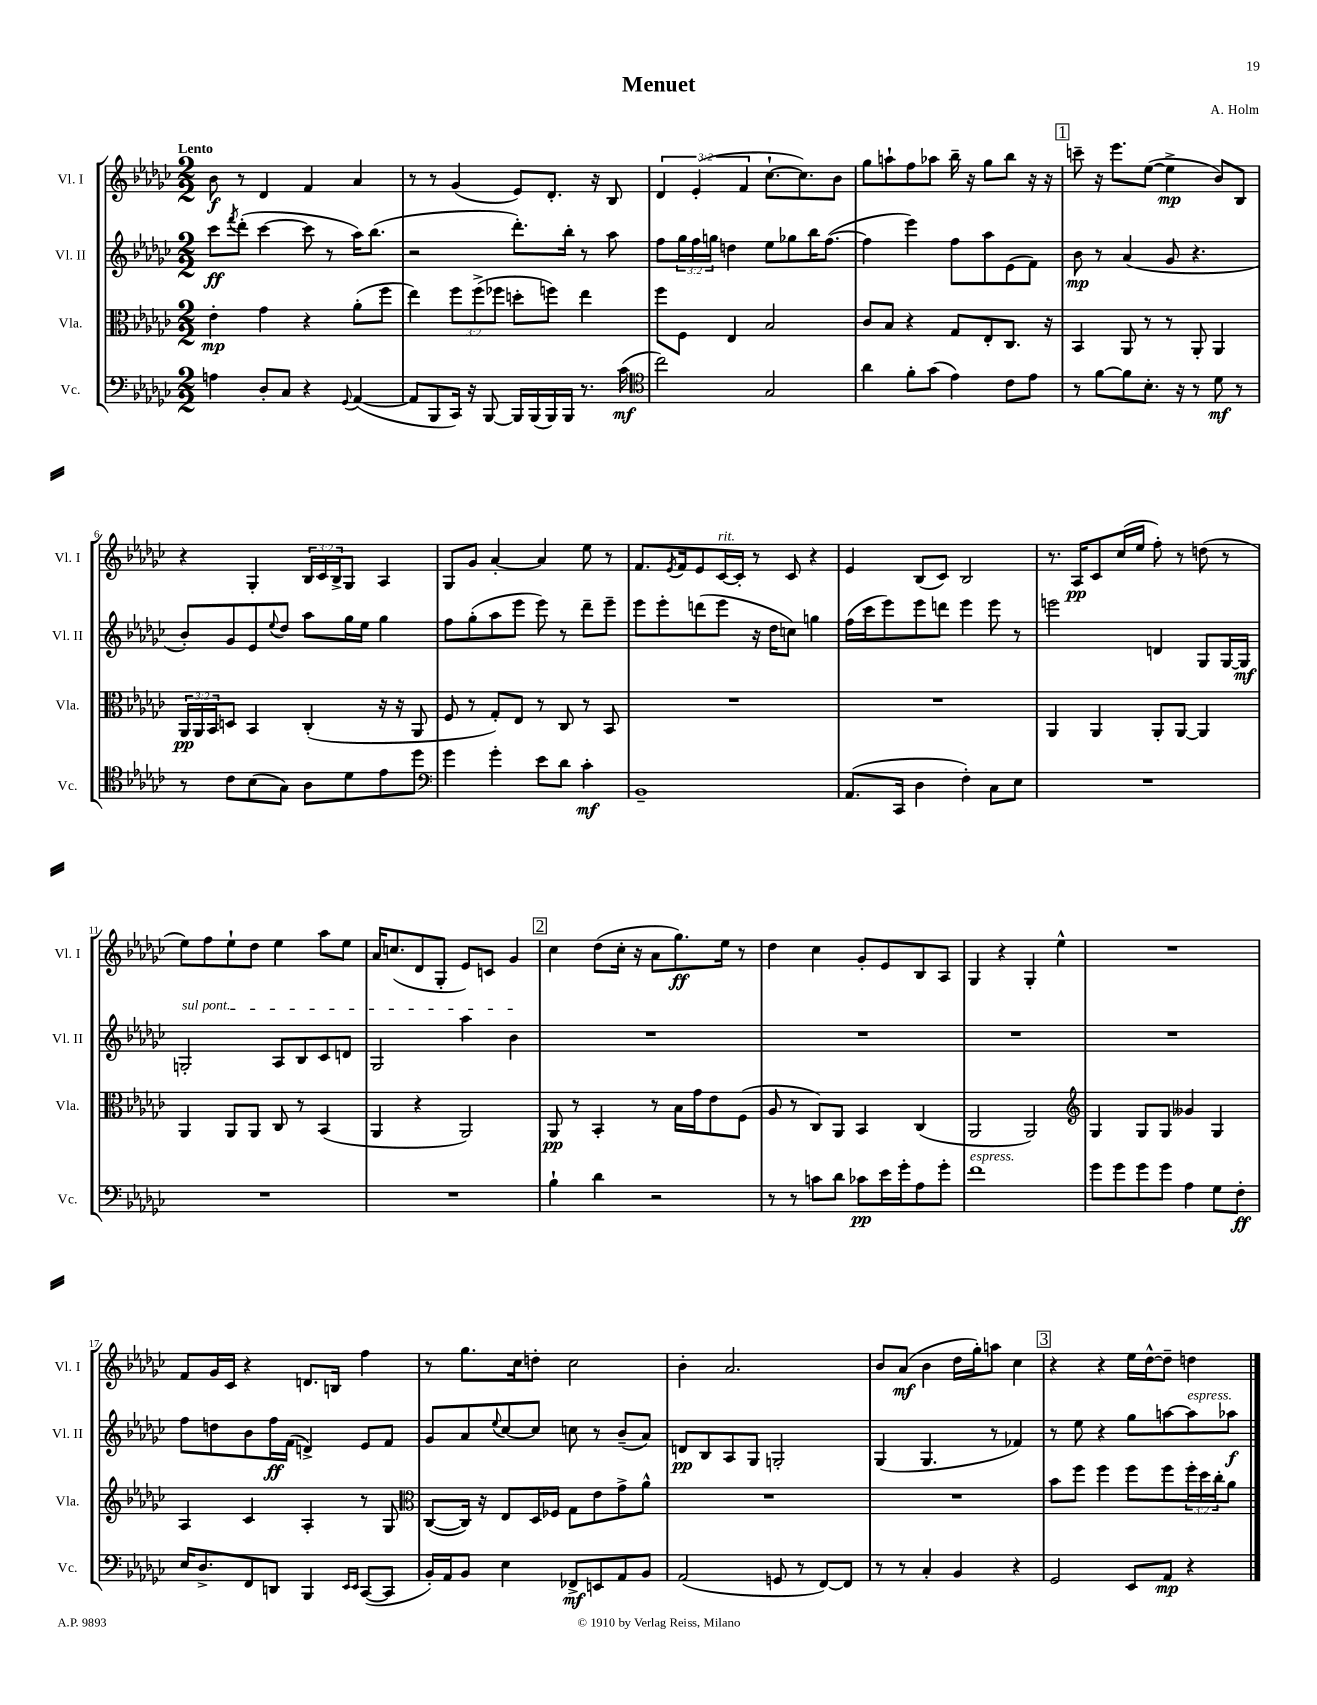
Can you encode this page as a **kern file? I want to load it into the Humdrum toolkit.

**kern	**kern	**kern	**kern
*staff4	*staff3	*staff2	*staff1
*clefF4	*clefC3	*clefG2	*clefG2
*k[b-e-a-d-g-c-]	*k[b-e-a-d-g-c-]	*k[b-e-a-d-g-c-]	*k[b-e-a-d-g-c-]
*M2/2	*M2/2	*M2/2	*M2/2
4A	4e-'	8ccc-	8b-
.	.	8qfff	.
.	.	(8ddd-'	8r
8D-'	4g-	[4ccc-	4d-
8C-	.	.	.
4r	4r	8ccc-]	4f
.	.	8r	.
8qqGG-	.	.	.
([4AA-	(8a-'	16aa-)	4a-
.	.	(8.bb-	.
.	8ff	.	.
=	=	=	=
8AA-]	4ee-)	2r	8r
8BBB-	.	.	8r
16CC-)	12ff	.	(4g-
16r	.	.	.
.	(12ff^	.	.
[8BBB-	.	.	.
.	12ff-	.	.
16BBB-]	8dd'	8.ddd-')	8e-)
(16BBB-	.	.	.
16BBB-)	8ff)	.	8.d-'
16BBB-	.	16bb-'	.
8.r	4ee-	8r	.
.	.	.	16r
.	.	8aa-	8B-
(16c-	.	.	.
=	=	=	=
*clefC4	*	*	*
2cc-)	8ff	8ff	6d-
.	8F	24gg-	.
.	.	24ff	(6e-'
.	.	24gg	.
.	4E-	4dd	.
.	.	.	6f
2G-	2B-	8ee-	[8.cc-`
.	.	8gg-	.
.	.	.	8.cc-])
.	.	16bb-	.
.	.	([8.ff	.
.	.	.	8b-
=	=	=	=
4a-	8c-	4ff]	8gg-
.	8B-	.	8aa`
8f'	4r	4eee-)	8ff
(8g-	.	.	8aa-
4e-)	8G-	8ff	16bb-~
.	.	.	16r
.	8E-'	8aa-	8gg-
8c-	8.C-	(8e-	8bb-
8e-	.	8f)	16r
.	16r	.	16r
=	=	=	=
8r	4BB-	8b-	8ccc~
[8f	.	8r	16r
.	.	.	8.eee-
8f]	8AA-	(4a-	.
8.B-'	8r	.	([8ee-
.	8r	8g-	4ee-^]
16r	.	.	.
8r	8AA-'	4.r	.
8d-	4AA-	.	8b-)
8r	.	.	8B-
=	=	=	=
8r	24AA-	8b-')	4r
.	24AA-	.	.
.	24BB-	.	.
8c-	8D	8g-	.
(8B-	4BB-	8e-	4G-'
.	.	8qqee-	.
8G-)	.	8dd-	.
8A-	(4C-'	8aa-	24B-
.	.	.	24c-
.	.	.	24B-^
8d-	.	16gg-	8G-
.	.	16ee-	.
8e-	16r	4gg-	4A-
.	16r	.	.
8dd-	8AA-	.	.
=	=	=	=
*clefF4	*	*	*
4g-	8F	8ff	8G-
.	8r	(8gg-'	8g-
4g-'	8G-')	8aa-	[4a-'
.	8E-	8eee-	.
8e-	8r	8eee-)	4a-]
8d-	8C-	8r	.
4c-'	8r	8ddd-~	8ee-
.	8BB-	8eee-~	8r
=	=	=	=
1BB-~	1r	8eee-	8.f
.	.	8eee-'	.
.	.	.	8qe-
.	.	.	16f
.	.	(8ddd	8e-
.	.	8eee-	[16c-
.	.	.	16c-']
.	.	16r	8r
.	.	16dd-	.
.	.	8cc)	8c-
.	.	4gg	4r
=	=	=	=
(8.AA-	1r	(16ff	4e-
.	.	16ccc-	.
.	.	8eee-)	.
16CC-	.	.	.
4D-	.	8eee-	(8B-
.	.	8ddd	8c-)
4F')	.	4eee-	2B-
8C-	.	8eee-	.
8E-	.	8r	.
=	=	=	=
1r	4AA-	2eee	8.r
.	.	.	16A-
.	4AA-	.	8c-
.	.	.	(16cc-
.	.	.	16ee-
.	8AA-'	4d	8ff')
.	[8AA-	.	8r
.	4AA-]	8G-	(8dd
.	.	[16G-	8r
.	.	16G-]	.
=	=	=	=
1r	4AA-	2G'	8ee-)
.	.	.	8ff
.	8AA-	.	8ee-`
.	8AA-	.	8dd-
.	8C-	8A-	4ee-
.	8r	8B-	.
.	(4BB-	8c-	8aa-
.	.	8d	8ee-
=	=	=	=
1r	4AA-	2G-	16a-
.	.	.	(8.cc
.	4r	.	8d-
.	.	.	8G-'
.	2AA-)	4aa-	8e-)
.	.	.	8c
.	.	4b-	4g-
=	=	=	=
4B-`	8AA-	1r	4cc-
.	8r	.	.
4d-	4BB-'	.	(8dd-
.	.	.	16cc-'
.	.	.	16r
2r	8r	.	8a-
.	16B-	.	8.gg-)
.	16g-	.	.
.	8e-	.	.
.	.	.	16ee-
.	(8F	.	8r
=	=	=	=
8r	8A-	1r	4dd-
8r	8r	.	.
8c	8C-)	.	4cc-
8d-	8AA-	.	.
8c-	4BB-	.	8g-'
16e-	.	.	8e-
16g-'	.	.	.
8A-	(4C-	.	8B-
8g-'	.	.	8A-
=	=	=	=
1f	2AA-	1r	4G-
.	.	.	4r
.	2AA-)	.	4G-'
.	.	.	4ee-^^
=	=	=	=
*	*clefG2	*	*
8g-	4G-	1r	1r
8g-	.	.	.
8g-	8G-	.	.
8g-	8G-	.	.
4A-	4g--	.	.
8G-	4G-	.	.
8F'	.	.	.
=	=	=	=
16E-	4A-	8ff	8f
8.D-^	.	.	.
.	.	8dd	16g-
.	.	.	16c-
8FF	4c-	8b-	4r
8DD	.	16ff	.
.	.	(16f	.
4BBB-	4A-'	4d^)	8.d
.	.	.	16B
16qqEE-	.	.	.
16qqEE-	.	.	.
([8CC-	8r	8e-	4ff
8CC-]	8G-	8f	.
=	=	=	=
*	*clefC3	*	*
16BB-')	([8C-	8g-	8r
16AA-	.	.	.
8BB-	16C-])	8a-	8.gg-
.	16r	.	.
.	.	8qqee-	.
4E-	8E-	[8cc-	.
.	.	.	16cc-
.	16D-	8cc-]	8dd'
.	16F-	.	.
8FF-^	8G-	8cc	2cc-
8EE	8e-	8r	.
8AA-	8g-^	(8b-~	.
8BB-	8a-^^	8a-)	.
=	=	=	=
(2AA-	1r	8d	4b-'
.	.	8B-	.
.	.	8A-	2.a-
.	.	8G-	.
8GG	.	2G'	.
8r	.	.	.
[8FF)	.	.	.
8FF]	.	.	.
=	=	=	=
8r	1r	(4G-	8b-
8r	.	.	(8a-
4C-'	.	4.G-	4b-
4BB-	.	.	16dd-
.	.	.	16gg-')
.	.	8r	8aa
4r	.	4f-)	4cc-
=	=	=	=
2GG-	8b-	8r	4r
.	8ff	8ee-	.
.	4ff	4r	4r
8EE-	8ff	8gg-	16ee-
.	.	.	[16dd-^^
8AA-	8ff	[8aa	8dd-~]
4r	24ff'	8aa]	4dd
.	24dd-	.	.
.	24cc-'	.	.
.	8a-	8aa-	.
==	==	==	==
*-	*-	*-	*-
